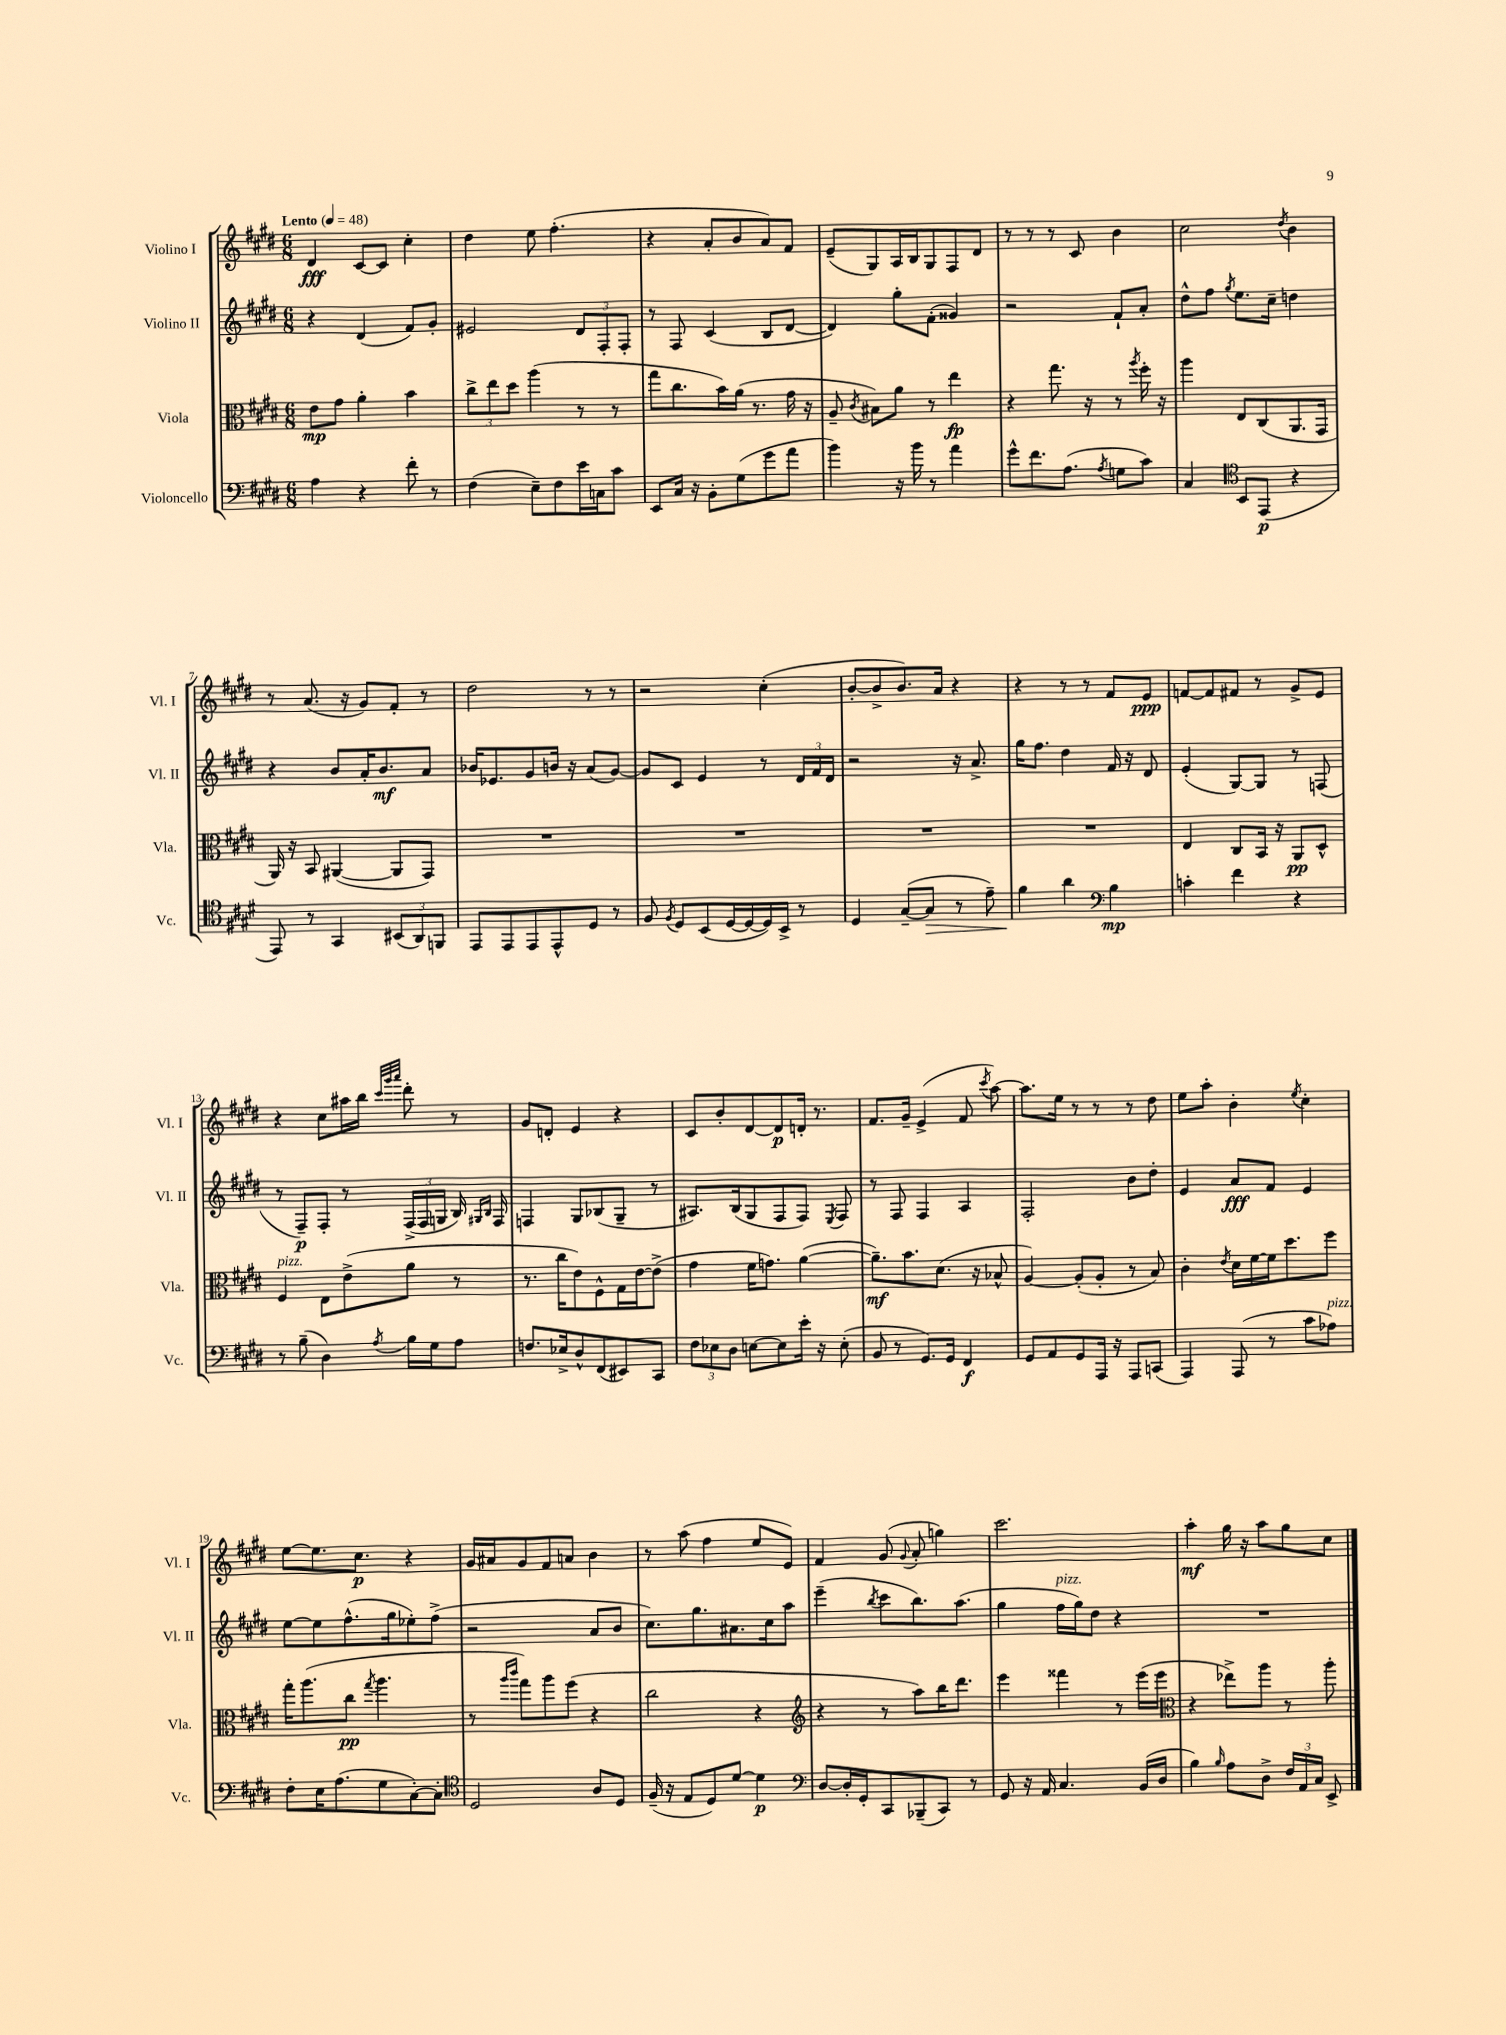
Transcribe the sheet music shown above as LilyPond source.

<<
\new StaffGroup <<
\new Staff = "s0" \with { instrumentName = "Violino I" shortInstrumentName = "Vl. I" } {
    \clef treble \key e \major \numericTimeSignature \time 6/8 \tempo "Lento" 4 = 48
    \autoBeamOff dis'4\fff cis'8[~ cis'8] cis''4-. |
    dis''4 e''8 fis''4.-.( |
    r4 a'8[-. b'8 a'8) fis'8] |
    e'8[--( gis8) a16 b16 gis8 fis8 dis'8] |
    r8 r8 r8 cis'8 b'4 |
    cis''2 \acciaccatura { dis''8 } b'4 |
    r8 a'8.( r16 gis'8[) fis'8]-. r8 |
    dis''2 r8 r8 |
    r2 cis''4-.( |
    b'8[~-. b'8-> b'8.) a'16] r4 |
    r4 r8 r8 fis'8[ e'8]\ppp |
    f'8[~ f'8 fis'8] r8 gis'8[-> e'8] |
    r4 cis''8[ ais''16 b''16] \grace { cis'''32[ gis'''32 a'''32] } dis'''8-. r8 |
    gis'8[ d'8]-. e'4 r4 |
    cis'8[ b'8-. dis'8~ dis'8\p d'16]-. r8. |
    fis'8.[ gis'16]-- e'4->( fis'8 \acciaccatura { cis'''8 } a''8~) |
    a''8.[ e''16] r8 r8 r8 dis''8 |
    e''8[ a''8]-. b'4-. \acciaccatura { e''8 } cis''4-. |
    e''8[~ e''8. cis''8.]\p r4 |
    gis'16[ ais'16 gis'8 fis'8 a'8] b'4 |
    r8 a''8( fis''4 e''8[ e'8]) |
    fis'4 gis'8( \appoggiatura { gis'8 } a'8-. g''4) |
    cis'''2. |
    a''4-.\mf gis''16 r16 a''8[ gis''8 cis''8] \bar "|." |
}
\new Staff = "s1" \with { instrumentName = "Violino II" shortInstrumentName = "Vl. II" } {
    \clef treble \key e \major \numericTimeSignature \time 6/8
    \autoBeamOff r4 dis'4( fis'8[) gis'8]-. |
    eis'2 \tuplet 3/2 { dis'8[ fis8-. fis8]-. } |
    r8 fis8 cis'4( b8[ dis'8]~ |
    dis'4) gis''8[-. fis'8]-.( gisis'4) |
    r2 fis'8[-! a'8]-. |
    dis''8[-^ fis''8] \acciaccatura { gis''8 } e''8.[ cis''16]-- d''4 |
    r4 b'8[ a'16-. b'8.\mf a'8] |
    bes'16[ ees'8. gis'8 b'16] r16 a'8[( gis'8]~) |
    gis'8[ cis'8] e'4 r8 \tuplet 3/2 { dis'16[ fis'16 dis'16] } |
    r2 r16 a'8.-> |
    gis''16[ fis''8.] dis''4 fis'16 r16 dis'8 |
    e'4-.( gis8[~) gis8] r8 f8( |
    r8 fis8[--\p) fis8]-. r8 \tuplet 3/2 { fis16[->( fis16 g16] } b16) \grace { gis16[ b16] } fis16 |
    f4 gis8[ bes8( gis8]-- r8 |
    ais8.[) b16( gis8 fis8 fis8]) \acciaccatura { e8 } fis8 |
    r8 fis8 fis4 a4 |
    fis2-. b'8[ dis''8]-. |
    e'4 a'8[\fff fis'8] e'4 |
    e''8[~ e''8 fis''8.-^( gis''16 ees''8-.) fis''8]->( |
    r2 a'8[ b'8] |
    cis''8.[) gis''8. ais'8. cis''16 a''8] |
    e'''4--( \acciaccatura { b''8 } cis'''8[ b''8.) a''8.]( |
    gis''4 fis''16[^\markup { \italic "pizz." } gis''16) dis''8] r4 |
    R2. \bar "|." |
}
\new Staff = "s2" \with { instrumentName = "Viola" shortInstrumentName = "Vla." } {
    \clef alto \key e \major \numericTimeSignature \time 6/8
    \autoBeamOff e'8[\mp gis'8] a'4-. b'4 |
    \tuplet 3/2 { cis''8[-> e''8 dis''8] } a''4( r8 r8 |
    gis''8[ cis''8. b'16) a'16]( r8. gis'16 r16 |
    a8-- \acciaccatura { cis'8 } bis8[) a'8] r8 e''4\fp |
    r4 gis''8. r16 r8 \acciaccatura { a''8 } fis''16-. r16 |
    a''4 e8[ cis8( a,8. gis,16] |
    a,16) r16 b,8 ais,4~( ais,8[ gis,8]) |
    R2. |
    R2. |
    R2. |
    R2. |
    e4 cis8[ b,16] r16 a,8[\pp dis8]-^ |
    fis4^\markup { \italic "pizz." } e8[ e'8->( a'8] r8 |
    r8. cis''16[ e'8) fis8-^ gis16 e'16~ e'8]->( |
    gis'4 fis'16[ g'8.]) a'4~( |
    a'8.[--\mf) b'8. dis'8.]( r16 bes8-^ |
    a4~) a8[-.( a8]-. r8 b8) |
    cis'4-. \acciaccatura { e'8 } dis'16[ fis'16~ fis'16 dis''8. fis''8] |
    gis''16[-. a''8.( cis''8]\pp \acciaccatura { gis''8 } a''4. |
    r8 \grace { a''16[ cis'''16] } gis''8[) a''8 fis''8]( r4 |
    cis''2 r4 |
    \clef treble r4 r8 a''8[) b''16 dis'''8.] |
    e'''4 fisis'''4 r8 e'''16[( e'''16] |
    \clef alto r4 ees''8[->) a''8] r8 a''8-. \bar "|." |
}
\new Staff = "s3" \with { instrumentName = "Violoncello" shortInstrumentName = "Vc." } {
    \clef bass \key e \major \numericTimeSignature \time 6/8
    \autoBeamOff a4 r4 fis'8-. r8 |
    fis4( e8[--) fis8 e'16 c16 cis'8] |
    e,8[ cis16] r16 b,8[-. gis8( gis'8 a'8] |
    b'4) r16 b'16 r8 a'4 |
    gis'8[-^ fis'8. a8.]( \acciaccatura { a8 } g8[ cis'8]) |
    cis4 \clef tenor b,8[ e,8]\p( r4 |
    e,8) r8 gis,4 \tuplet 3/2 { bis,8[( a,8) f,8] } |
    e,8[ e,8 e,8 e,8-^ dis8] r8 |
    fis8 \acciaccatura { fis8 } dis8[ b,8( dis16~ dis16~ dis16) b,16]-> r8 |
    dis4 gis8[~--( gis8]\> r8 e'8--) |
    fis'4\! a'4 \clef bass b4\mp |
    c'4-. fis'4 r4 |
    r8 b8--( dis4) \acciaccatura { a8 } b16[ gis16 a8] |
    f8.[ ees16-> dis8-^ fis,8( eis,8) cis,8] |
    \tuplet 3/2 { fis8[ ees8 dis8] } e8[~ e8 e'16]-. r16 e8-.( |
    b,8 r8 gis,8.[) gis,16] fis,4\f |
    gis,8[ a,8 gis,8 a,,16] r16 a,,8[ c,8]( |
    a,,4) a,,8( r8 cis'8[ aes8]^\markup { \italic "pizz." }) |
    fis8[-. e16 a8.( gis8 cis8~-.) cis8]-. |
    \clef tenor dis2 a8[ dis8] |
    fis16--( r16 e8[ dis8) dis'8]~ dis'4\p |
    \clef bass dis8[~ dis16-. gis,16-. cis,8 bes,,8--( cis,8]) r8 |
    gis,8 r16 a,16 cis4. b,16[( dis16] |
    b4) \grace { b16 } a8[ dis8]-> \tuplet 3/2 { fis16[ a,16 cis16] } e,8-> \bar "|." |
}
>>
>>
